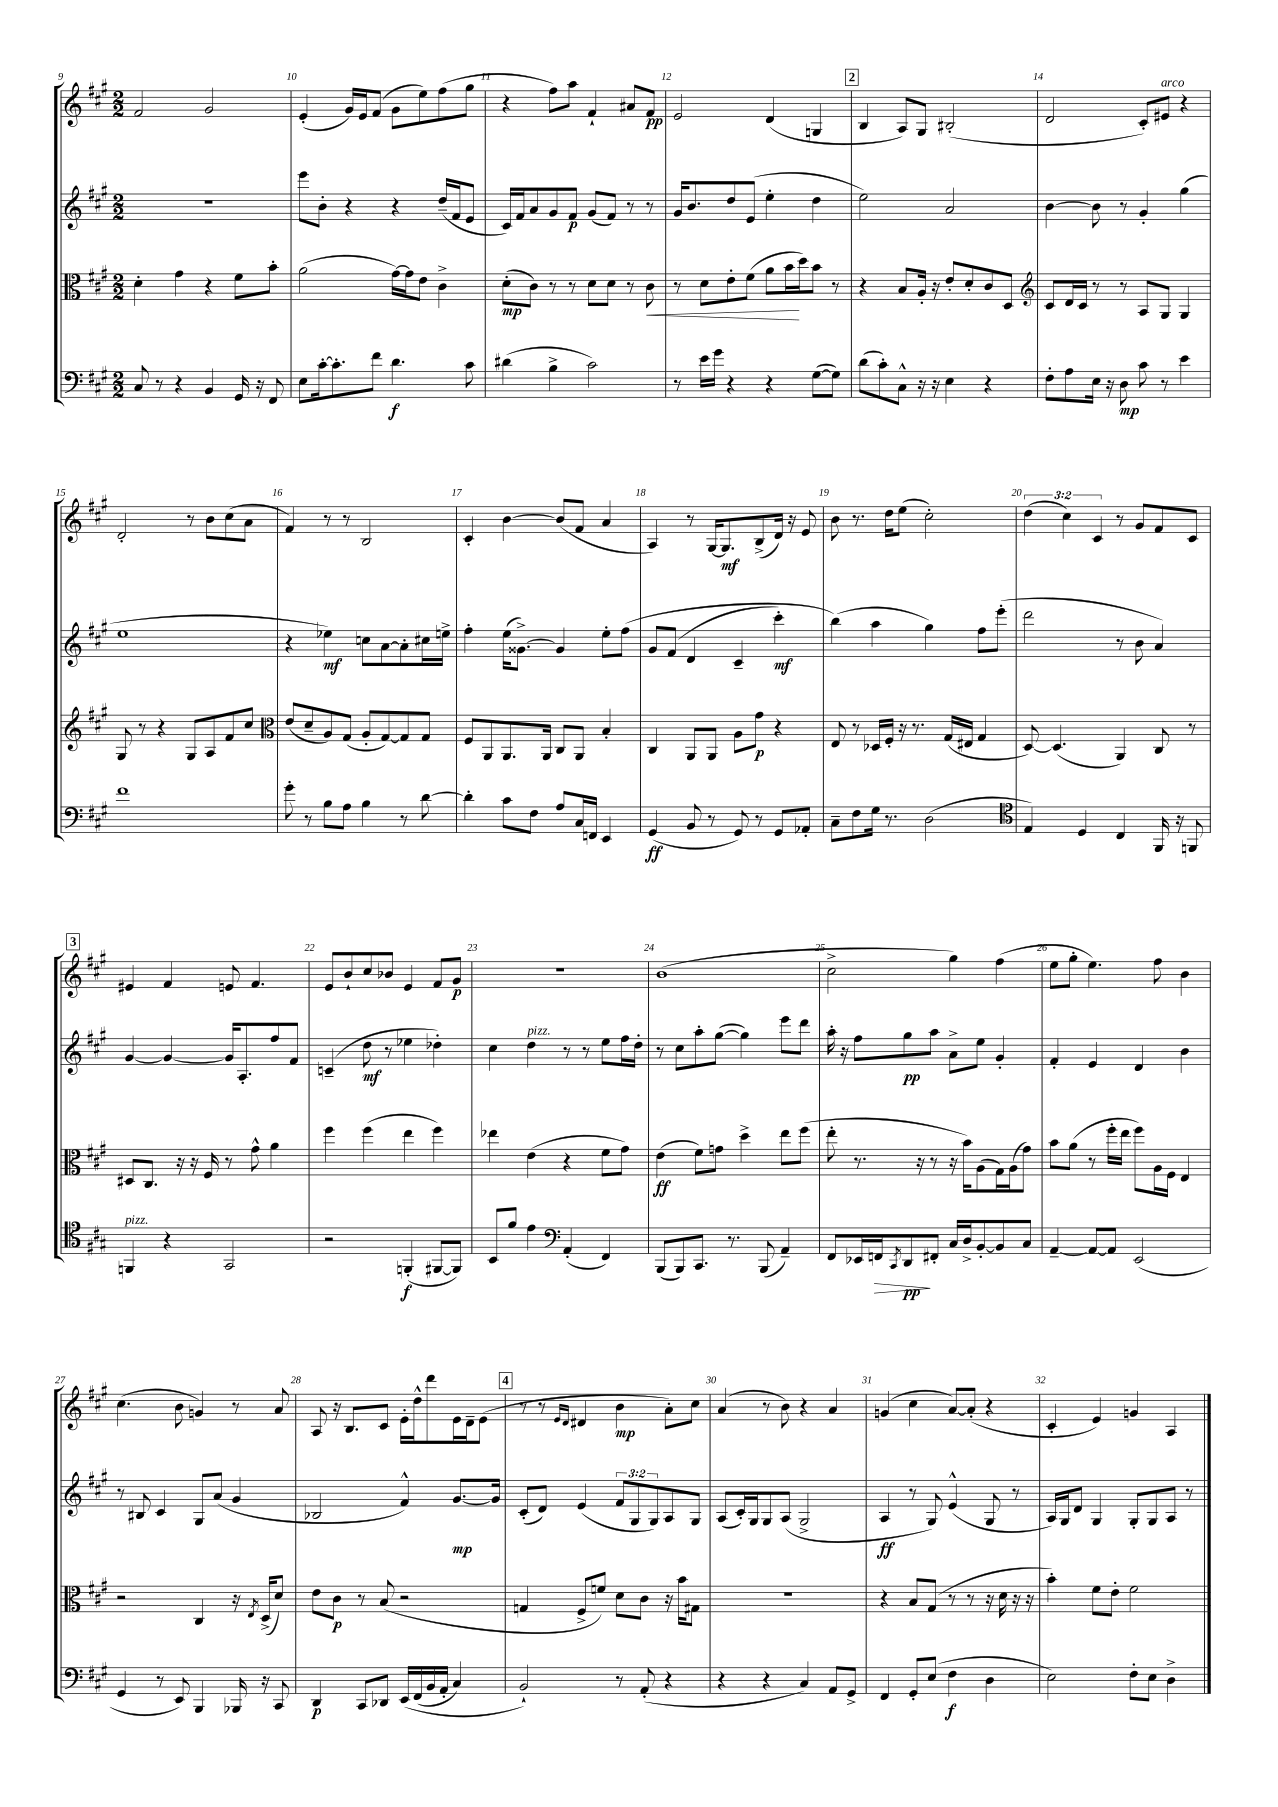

**kern	**kern	**kern	**kern
*staff4	*staff3	*staff2	*staff1
*clefF4	*clefC3	*clefG2	*clefG2
*k[f#c#g#]	*k[f#c#g#]	*k[f#c#g#]	*k[f#c#g#]
*M2/2	*M2/2	*M2/2	*M2/2
8C#	4d'	1r	2f#
8r	.	.	.
4r	4g#	.	.
4BB	4r	.	2g#
16GG#	8f#	.	.
16r	.	.	.
8FF#	8b'	.	.
=	=	=	=
8E	(2a	8eee	(4e'
[16c#'	.	8b'	.
8.c#']	.	.	.
.	.	4r	16g#)
.	.	.	16e
8f#	.	.	(8f#
4.d	[16g#)	4r	8g#
.	16g#]	.	.
.	8e	.	8ee)
.	4c#^	(16dd~	(8ff#
.	.	16f#	.
8c#	.	8e	8gg#
=	=	=	=
(4d#	(8d'	16c#)	4r
.	.	16f#	.
.	8c#)	8a	.
4B^	8r	8g#	8ff#)
.	8r	8f#	8aa
2c#)	8d	(8g#	4f#`
.	8d	8f#)	.
.	8r	8r	8a#
.	8c#	8r	8f#
=	=	=	=
8r	8r	16g#	2e
.	.	8.b	.
16e	8d	.	.
16g#	.	.	.
4r	8e'	8dd	.
.	(8f#	(8e	.
4r	8a	4ee'	(4d
.	16b	.	.
.	16dd)	.	.
([8G#	8b	4dd	4G
8G#])	8r	.	.
=	=	=	=
(8d	4r	2ee)	4B
8c#')	.	.	.
8C#^^	8B	.	8A)
16r	16A'	.	8G#
16r	16r	.	.
4E	8e'	2a	(2B#'
.	8d'	.	.
4r	8c#	.	.
.	8D	.	.
=	=	=	=
*	*clefG2	*	*
8F#'	8c#	[4b	2d
8A	16d	.	.
.	16c#	.	.
16E	8r	8b]	.
16r	.	.	.
8D	8r	8r	.
8c#	8A	4g#'	8c#')
8r	8G#	.	8e#
4e	4G#	(4gg#	4r
=	=	=	=
1f#	8G#	1ee	2d'
.	8r	.	.
.	4r	.	.
.	8G#	.	8r
.	8A	.	8b
.	8f#	.	(8cc#
.	8cc#	.	8a
=	=	=	=
*	*clefC3	*	*
8g#'	(8e	4r	4f#)
8r	8d~	.	.
8B	8A)	4ee-)	8r
8A	(8G#	.	8r
4B	8A'	8cc	2B
.	[8G#)	[8a	.
8r	8G#]	8a']	.
[8d	8G#	16cc#	.
.	.	16ee^	.
=	=	=	=
4d']	8F#	4ff#'	4c#'
.	8AA	.	.
8c#	8.AA	(16ee	[4b
.	.	[8.g##^)	.
8F#	.	.	.
.	16AA	.	.
8A	8C#	4g##]	(8b]
16C#	8AA	.	8f#
16FF	.	.	.
4EE	4B'	8ee'	4a
.	.	&(8ff#	.
=	=	=	=
(4GG#	4C#	8g#	4A)
.	.	(8f#	.
8BB	8AA	4d	8r
8r	8AA	.	[16G#
.	.	.	8.G#]
8GG#)	8A	4c#~	.
8r	8g#	.	(8B^
8GG#	4r	4ccc#')	16d)
.	.	.	16r
8AA-'	.	.	8e
=	=	=	=
8C#~	8E	(4bb&)	8b
8F#	8r	.	8.r
16G#	16D-	4aa	.
8.r	16F#'	.	16dd
.	16r	.	(8ee
.	8.r	.	.
(2D	.	4gg#)	2cc#')
.	(16G#	.	.
.	16E#	.	.
.	4G#	8ff#	.
.	.	(8eee'	.
=	=	=	=
*clefC4	*	*	*
4E)	[8D)	2ddd	(6dd
.	(4.D]	.	.
.	.	.	6cc#)
4D	.	.	.
.	.	.	6c#
4C#	4AA)	8r	8r
.	.	8b	8g#
16FF#	8C#	4a)	8f#
16r	.	.	.
8FF	8r	.	8c#
=	=	=	=
4FF	8D#	[4g#	4e#
.	8.C#	.	.
4r	.	4g#_	4f#
.	16r	.	.
.	16r	.	.
.	16F#	.	.
2GG#	8r	16g#]	8e
.	.	8.A'	.
.	8g#^^	.	4.f#
.	4a	8ff#	.
.	.	8f#	.
=	=	=	=
2r	4ff#	(4c~	8e
.	.	.	8b`
.	(4ff#	8dd	8cc#
.	.	8r	8b-
(4FF'	4ee	4ee-	4e
[8FF#	4ff#)	4dd-')	8f#
8FF#])	.	.	8g#
=	=	=	=
8BB	4ee-	4cc#	1r
8f#	.	.	.
4e	(4e	4dd	.
*clefF4	*	*	*
(4AA'	4r	8r	.
.	.	8r	.
4FF#)	8f#	8ee	.
.	8g#)	16ff#	.
.	.	16dd'	.
=	=	=	=
(8BBB	(4e	8r	(1b
8BBB)	.	8cc#	.
8.CC#	8f#)	8aa'	.
.	8g	([8gg#	.
8.r	.	.	.
.	4dd^	4gg#])	.
(8BBB	.	.	.
4AA~)	8ee	8eee	.
.	(8ff#	8ddd	.
=	=	=	=
8FF#	8ee'	16aa'	2cc#^
.	.	16r	.
16EE-	8.r	8ff#	.
16FF	.	.	.
8qCC#	.	.	.
8DD	.	8gg#	.
.	16r	.	.
8FF#'	8r	8aa	.
16C#	16r	8a^	4gg#)
16D^	16b)	.	.
[8BB'	(8A	8ee	.
8BB]	16G#)	4g#'	(4ff#
.	(16A	.	.
8C#	8g#)	.	.
=	=	=	=
[4AA~	8b	4f#'	8ee
.	(8a	.	8gg#'
8AA_	8r	4e	4.ee)
8AA]	16ff#'	.	.
.	16ee	.	.
(2EE	8ff#)	4d	.
.	16A	.	8ff#
.	16F#	.	.
.	4E	4b	4b
=	=	=	=
4GG#	2r	8r	(4.cc#
.	.	8B#	.
8r	.	4c#	.
8EE)	.	.	8b
4BBB	4C#	8G#	4g)
.	.	(8a	.
16BBB-	16r	4g#	8r
.	8qE	.	.
16r	(16D^	.	.
8CC#	8d)	.	8a
=	=	=	=
4DD	8e	2B-	8A
.	8c#	.	16r
.	.	.	8.B
8CC#	8r	.	.
8DD-	(8B	.	8c#
&(16EE	2r	4f#^^)	16e'
(16FF#	.	.	16dd^^
16BB	.	.	8ddd
16AA'	.	.	.
4C#)	.	[8.g#	16e
.	.	.	16d~
.	.	.	(8e
.	.	16g#]	.
=	=	=	=
2BB`&)	4G	(8c#'	8r
.	.	8d)	8r
.	.	.	16qqe
.	.	.	16qqd
.	8F#^	(4e	4d#
.	8f)	.	.
8r	8d	12f#	4b
.	.	12G#	.
(8AA'	8c#	.	.
.	.	12G#)	.
4r	16r	8A	8a')
.	16b	.	.
.	8G#	8G#	8cc#
=	=	=	=
4r	1r	(8A	(4a
.	.	16c#')	.
.	.	16G#	.
4r	.	8G#	8r
.	.	(8A	8b)
4C#)	.	2G#^	4r
8AA	.	.	4a
8GG#^	.	.	.
=	=	=	=
4FF#	4r	4A	(4g
8GG#'	8B	8r	4cc#
(8E	(8G#	8G#)	.
4F#	8r	(4e^^	[8a)
.	8r	.	(8a']
4D	16r	8G#	4r
.	16d	.	.
.	16r	8r	.
.	16r	.	.
=	=	=	=
2E)	4b')	16A)	4c#'
.	.	16G#	.
.	.	8d	.
.	8f#	4G#	4e)
.	8e'	.	.
8F#'	2f#	8G#'	4g
8E	.	8G#	.
4D^	.	8A	4A
.	.	8r	.
==	==	==	==
*-	*-	*-	*-
